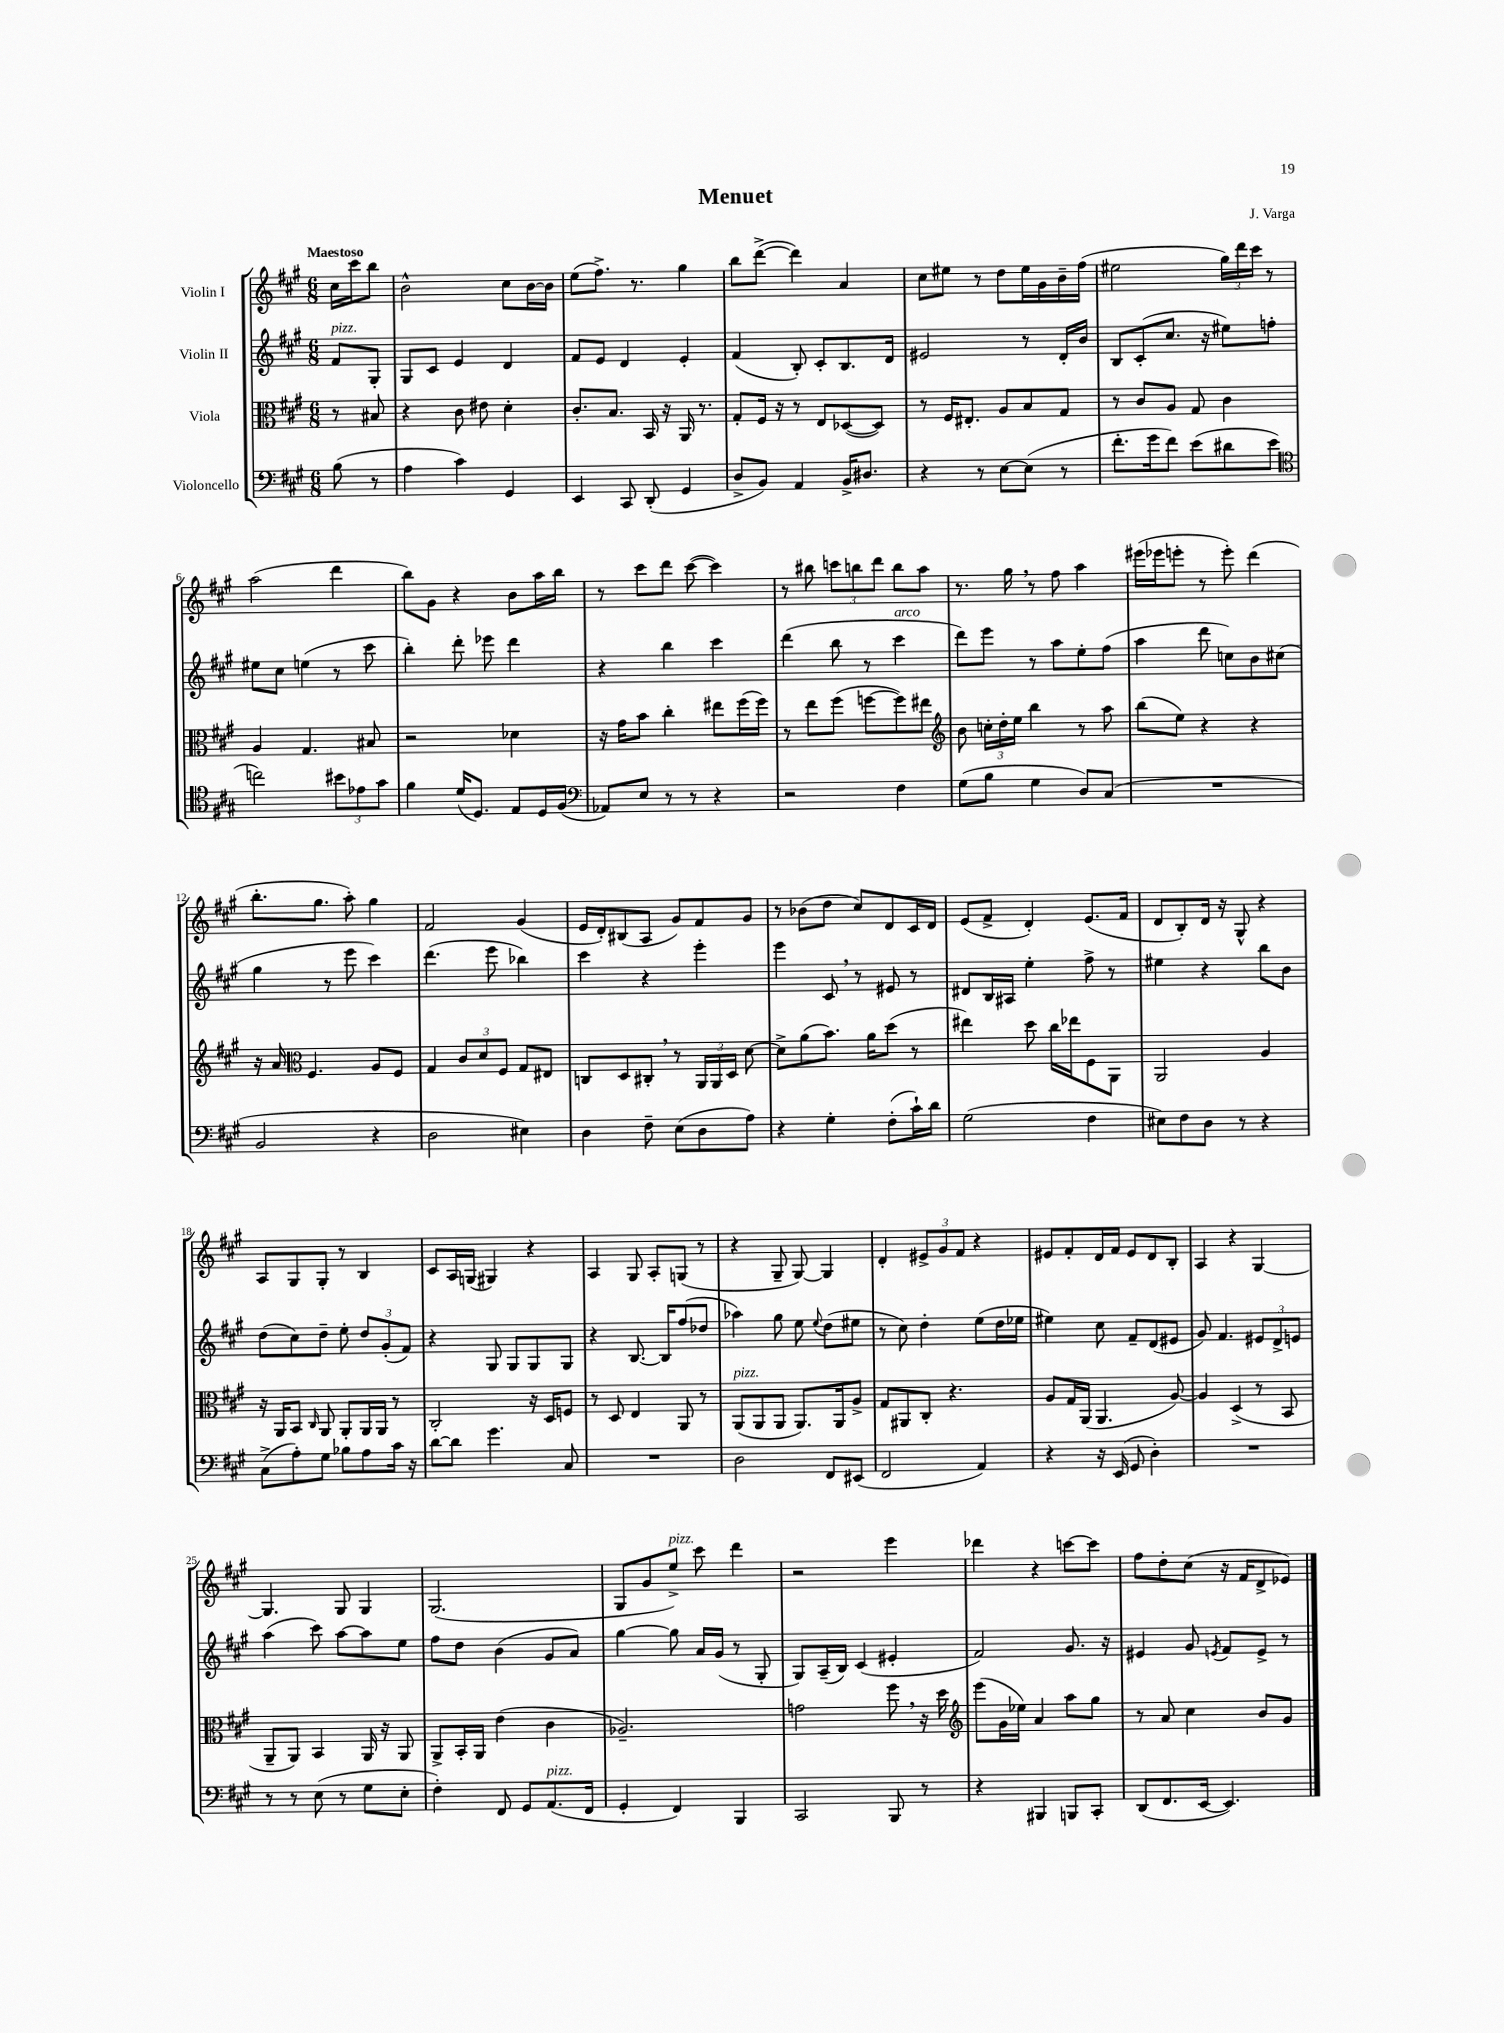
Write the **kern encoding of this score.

**kern	**kern	**kern	**kern
*staff4	*staff3	*staff2	*staff1
*clefF4	*clefC3	*clefG2	*clefG2
*k[f#c#g#]	*k[f#c#g#]	*k[f#c#g#]	*k[f#c#g#]
*M6/8	*M6/8	*M6/8	*M6/8
(8B	8r	8f#	16cc#
.	.	.	16ccc#
8r	8B#	8G#'	8bb
=	=	=	=
4A	4r	8G#	2b^^
.	.	8c#	.
4c#)	8c#	4e	.
.	8e#	.	.
4GG#	4d'	4d	8cc#
.	.	.	[16b
.	.	.	16b]
=	=	=	=
4EE	8.c#'	8f#	(8ee
.	.	8e	8.ff#^)
.	8.B	.	.
8CC#	.	4d	.
.	.	.	8.r
(8DD'	16BB	.	.
.	16r	.	.
4GG#	16AA	4e'	4gg#
.	8.r	.	.
=	=	=	=
8D^	8G#'	(4f#	8bb
8BB)	16F#	.	([8ddd^
.	16r	.	.
4AA	8r	8B')	4ddd])
.	8E	8c#'	.
16BB^	([8D-	8.B	4a
8.D#	.	.	.
.	8D-])	.	.
.	.	16d	.
=	=	=	=
4r	8r	2e#	8cc#
.	16F#	.	8ee#
.	8.E#'	.	.
8r	.	.	8r
[8E	8A	.	8dd
(8E]	8B	8r	16ee#
.	.	.	16g#
8r	8G#	16d'	16b~
.	.	16b	(16ff#
=	=	=	=
8.f#'	8r	8B	2ee#
.	8c#	(8c#'	.
16g#	.	.	.
8f#)	8A	8.cc#	.
(8e	8G#	.	.
.	.	16r	.
8d#	4c#	8ee#)	24gg#)
.	.	.	24ddd
.	.	.	24ccc#
8e	.	8ff'	8r
=	=	=	=
*clefC4	*	*	*
2cc)	4A	8ee#	(2aa
.	.	8cc#	.
.	4.G#	(4ee	.
12b#	.	8r	4ddd
12e-	.	.	.
.	8B#	8ccc#	.
12g#	.	.	.
=	=	=	=
4f#	2r	4bb')	8bb)
.	.	.	8g#
(16d	.	8ddd'	4r
8.D)	.	.	.
.	.	8eee-	.
8E	4d-	4ddd	8b
16D	.	.	16aa
(16F#	.	.	16bb
=	=	=	=
*clefF4	*	*	*
8AA-)	16r	4r	8r
.	16g#	.	.
8E	8b	.	8ccc#
8r	4cc#'	4bb	8ddd
8r	.	.	([8ccc#
4r	8ee#	4ccc#	4ccc#])
.	(16ff#	.	.
.	16ff#)	.	.
=	=	=	=
2r	8r	(4ddd	8r
.	8ee	.	8bb#
.	(8ff#	8bb	12ccc
.	.	.	12bb
.	[8ff	8r	.
.	.	.	12ddd
4F#	8ff])	4ccc#	8bb
.	8ee#	.	8aa
=	=	=	=
*	*clefG2	*	*
(8G#	8b	8ddd)	8.r
8B	24cc'	8eee	.
.	24dd'	.	.
.	.	.	16gg#
.	24ee	.	.
4G#	4bb	8r	8r
.	.	8aa	8ff#
8D)	8r	8ee'	4aa
(8C#	8aa	(8ff#	.
=	=	=	=
2.r	(8bb	4aa	(16eee#
.	.	.	16eee-
.	8ee)	.	8eee'
.	4r	8ddd	8r
.	.	8cc)	8eee')
.	4r	8b	(4ddd
.	.	(8cc#	.
=	=	=	=
2BB	16r	4gg#	8.bb'
.	16a	.	.
*	*clefC3	*	*
.	4.F#	.	.
.	.	.	8.gg#
.	.	8r	.
.	.	8eee	8aa')
4r	8A	4ccc#)	4gg#
.	8F#	.	.
=	=	=	=
2D	4G#	(4.ddd	2f#
.	12c#	.	.
.	12d	.	.
.	.	8eee	.
.	12F#	.	.
4E#)	8G#	4bb-)	(4g#
.	8E#	.	.
=	=	=	=
4D	8C	4ccc#	16e
.	.	.	16d')
.	8D	.	(8B#
8F#~	8C#'	4r	8A
(8E	8r	.	8g#)
8D	24AA	4eee'	8f#
.	24AA	.	.
.	24D	.	.
8A)	[8d	.	8g#
=	=	=	=
4r	8d^]	4eee	8r
.	(8a	.	(8b-
4G#'	8.b)	8c#	8dd
.	.	8r	8cc#)
.	16a	.	.
(8F#'	(8dd	8e#	8d
16c#`)	8r	8r	16c#
16d	.	.	16d
=	=	=	=
(2G#	4ee#)	8d#	(8e
.	.	16B	8f#^
.	.	16A#	.
.	8dd	4ee'	4d')
.	16cc#	.	.
.	16ee-	.	.
4F#	8F#	8ff#^	(8.e
.	8AA	8r	.
.	.	.	16f#
=	=	=	=
8E#)	2AA	4ee#	8d
8F#	.	.	8B')
8D	.	4r	16d
.	.	.	16r
8r	.	.	8G#^^
4r	4A	8bb	4r
.	.	8b	.
=	=	=	=
(8C#^	16r	(8dd	8A
.	16AA	.	.
8A')	8BB	8cc#)	8G#
.	16qqC#	.	.
8G#	8AA	8dd~	8G#'
8B-	8AA'	8ee'	8r
8A	16AA	12dd	4B
.	16AA	.	.
.	.	(12g#'	.
16c#	8r	.	.
.	.	12f#)	.
16r	.	.	.
=	=	=	=
[8d	2C#'	4r	8c#
8d]	.	.	16A
.	.	.	(16G
4.g#	.	8G#	4G#)
.	.	8G#	.
.	16r	8G#	4r
.	16D	.	.
8C#	8F	8G#	.
=	=	=	=
2.r	8r	4r	4A
.	8D	.	.
.	4E	[8.B	8G#
.	.	.	8A'
.	.	16B]	.
.	8AA	(8ff#	(8G
.	8r	8dd-	8r
=	=	=	=
2D	(8AA	4aa-)	4r
.	8AA	.	.
.	8AA	8gg#	8G#~
.	8.AA)	8ee	[8G#)
.	.	8qqee	.
8FF#	.	(8dd	4G#]
.	16AA	.	.
(8EE#	8A^	8ee#	.
=	=	=	=
2FF#	8G#	8r	4d'
.	8AA#	8cc#)	.
.	8C#'	4dd'	12e#^
.	.	.	12g#
.	4.r	.	.
.	.	.	12f#
4AA)	.	(8ee	4r
.	.	16dd	.
.	.	16ee-	.
=	=	=	=
4r	8A	4ee#)	8e#
.	16G#	.	8f#'
.	(16AA	.	.
16r	4.AA	8cc#	16d
(16EE	.	.	16f#
8GG#	.	8f#~	8e#
4D')	.	(8d	8d
.	[8A)	8e#	8B'
=	=	=	=
2.r	4A]	8g#)	4A
.	.	4.f#	.
.	(4D^	.	4r
.	8r	12e#	[4G#
.	.	12d^	.
.	8BB	.	.
.	.	12e	.
=	=	=	=
8r	8AA~	(4aa	4.G#]
8r	8AA)	.	.
(8E	4BB	8ccc#)	.
8r	.	[8aa	8G#
8G#	16AA	8aa]	4G#
.	16r	.	.
8E'	8AA	8ee	.
=	=	=	=
4F#')	8AA^	8ff#	(2.G#
.	16BB'	8dd	.
.	16AA	.	.
8FF#	(4e	(4b	.
8GG#	.	.	.
(8.AA	4c#	8g#	.
.	.	8a)	.
16FF#	.	.	.
=	=	=	=
4GG#'	2.A-~)	[4gg#	8G#
.	.	.	8g#
4FF#)	.	8gg#]	8ee^)
.	.	16a	8ccc#
.	.	(16g#	.
4BBB	.	8r	4ddd
.	.	8G#'	.
=	=	=	=
2CC#	2g	8G#)	2r
.	.	(16A~	.
.	.	16B)	.
.	.	(4c#	.
8BBB	8ff#	4e#'	4eee
8r	16r	.	.
.	16dd	.	.
=	=	=	=
*	*clefG2	*	*
4r	(8eee	2f#)	4ddd-
.	16g#	.	.
.	16ee-)	.	.
4BBB#	4a	.	4r
8BBB	8aa	8.g#	[8ccc
8CC#'	8gg#	.	8ccc]
.	.	16r	.
=	=	=	=
(8DD	8r	4e#	8ff#
8.FF#	8a	.	8dd'
.	4cc#	8g#	(8cc#
[16EE	.	.	.
.	.	8qe	.
4.EE])	.	8f#	16r
.	.	.	16f#
.	8b	8e^	8d^
.	8g#	8r	8e-)
==	==	==	==
*-	*-	*-	*-
